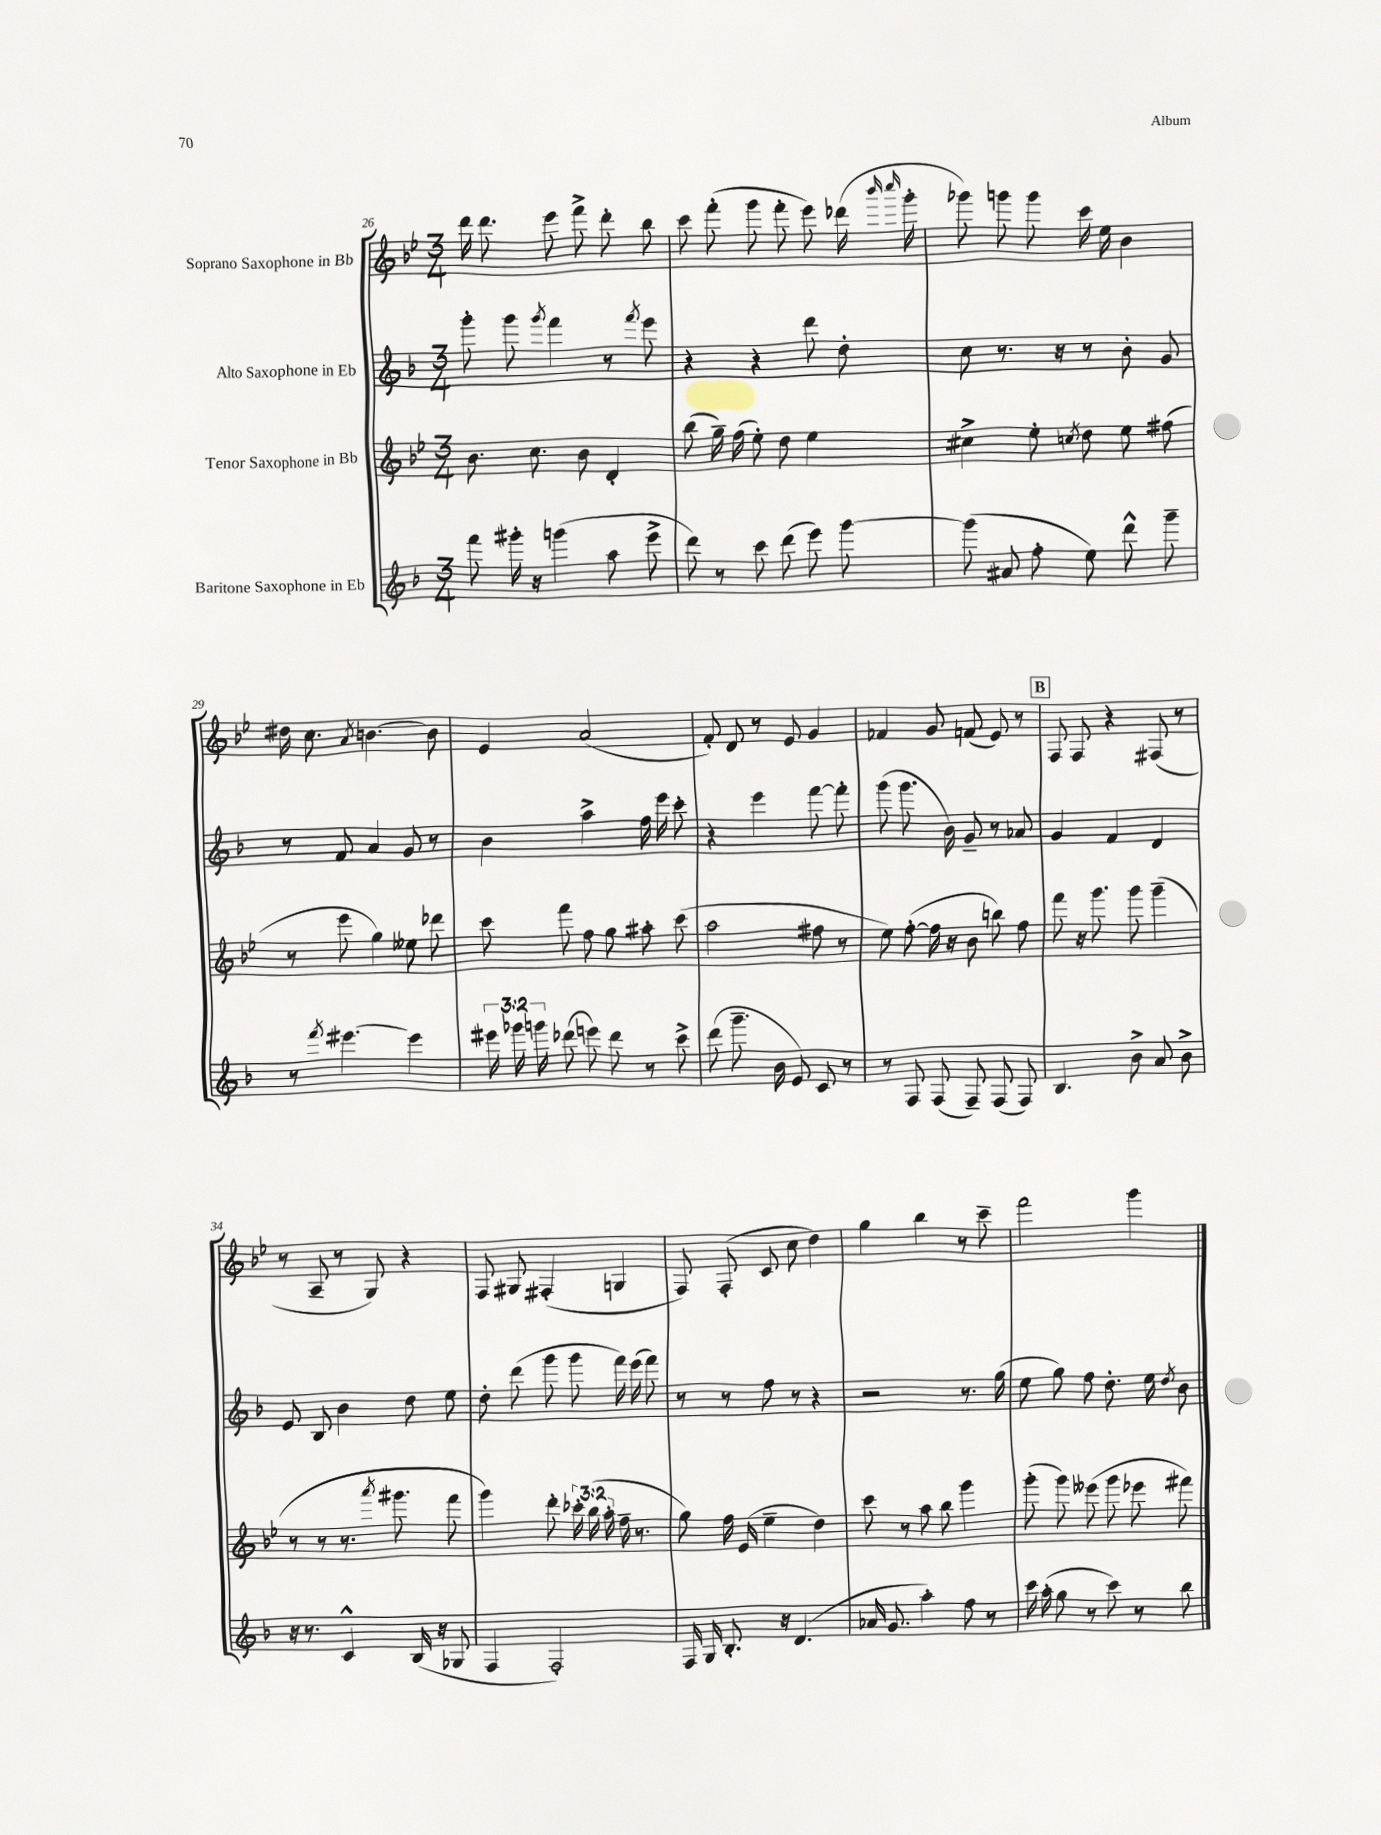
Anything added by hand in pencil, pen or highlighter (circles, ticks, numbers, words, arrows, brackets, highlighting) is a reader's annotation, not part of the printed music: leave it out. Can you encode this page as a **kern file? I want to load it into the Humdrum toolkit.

**kern	**kern	**kern	**kern
*staff4	*staff3	*staff2	*staff1
*clefG2	*clefG2	*clefG2	*clefG2
*k[b-]	*k[b-e-]	*k[b-]	*k[b-e-]
*M3/4	*M3/4	*M3/4	*M3/4
8fff	8.b-	8ggg'	16ddd
.	.	.	8.ddd
16ggg#'	.	8ggg	.
16r	8.cc	.	.
.	.	8qggg	.
(4ggg	.	4fff	8eee-
.	8b-	.	8fff^
8aa	4d'	8r	8ddd'
.	.	8qfff	.
8eee^	.	8eee	8bb-
=	=	=	=
8ddd)	(8bb-	4r	8ccc
8r	16gg~)	.	(8fff'
.	(16ff	.	.
8ccc	8ee-')	4r	8ggg
(8ddd	8dd	.	8fff'
8eee)	4ee-	8ddd	8eee-)
[8ggg	.	8dd'	(16ddd-
.	.	.	16qqbbb-
.	.	.	16qqcccc
.	.	.	16ggg'
=	=	=	=
(8ggg]	4cc#^	8cc	8ggg-)
8a#	.	8.r	8ggg
8ff'	8ee-'	.	8ggg
.	.	16r	.
.	8qcc	.	.
8ee)	8dd	8r	16ccc
.	.	.	16ee-
8ddd^^	8ee-	8b-'	4b-
8ggg~	(8ff#	8g	.
=	=	=	=
8r	8r	8r	16dd#
.	.	.	8.cc
8qfff	.	.	.
[4.eee#	8eee-	8f	.
.	.	.	8qa
.	4gg)	4a	[4.b
4eee#]	8ee--	8g	.
.	8ddd-	8r	8b]
=	=	=	=
24eee#	8ccc	4b-	4e-
24ggg-	.	.	.
24ggg	.	.	.
(8ddd-	8fff	.	.
8eee)	8ff	4aa^	(2a
8ddd-	8gg	.	.
8r	8aa#'	16ff	.
.	.	16eee	.
8ccc^	(8ccc	8ccc'	.
=	=	=	=
(8ddd	2aa	4r	8f')
8.ggg~	.	.	8d
.	.	4eee	8r
16b-	.	.	.
8e)	.	.	8e-
8c	8ff#	[8fff	4g
8r	8r	8fff']	.
=	=	=	=
8r	8ee-)	(8ggg	4f-
8F	([8ff'	8.ggg	.
(8F	16ff]	.	8g
.	16r	16b-)	.
8F~)	8b-	8g~	(8f
(8F	8bb)	8r	8e-)
8F)	8ff	8a-	8r
=	=	=	=
4.B-	8fff	4g	8F
.	16r	.	8F
.	8.ggg	.	.
.	.	4f	4r
8b-^	8ggg	.	.
8a	(4ggg~	4d	(8F#
8b-^	.	.	8r
=	=	=	=
16r	8r	8e	8r
8.r	.	.	.
.	8r	8B-	8A~
4c^^	8.r	4b-	8r
.	.	.	8G)
.	8qaaa	.	.
.	8.ggg#	.	.
(16B-	.	8dd	4r
16r	.	.	.
8G-	8fff	8ee	.
=	=	=	=
4F	4ggg)	8dd'	8F
.	.	(8ddd	8G#
2F')	8ddd'	8ggg	(4F#'
.	24ccc-'	8ggg	.
.	(24bb-	.	.
.	24aa'	.	.
.	16ff~	16fff)	4G
.	8.r	(16eee	.
.	.	8fff)	.
=	=	=	=
16F	8gg)	8r	8F)
16G	.	.	.
8.B-'	16ff	8r	(8F'
.	(16e-	.	.
.	4ee-~	8ff	8c
16r	.	.	.
(4.d	.	8r	8cc
.	4dd)	4r	4dd)
=	=	=	=
16a-	8ccc	2r	4gg
8.g	.	.	.
.	8r	.	.
4aa')	8aa	.	4bb-
.	8bb-	.	.
8ff	4ggg	8.r	8r
8r	.	.	8ccc~
.	.	(16gg	.
=	=	=	=
16ccc	(8ggg'	8ee	2fff
(16aa'	.	.	.
8gg	8ggg)	8gg)	.
8r	(8eee--	8ff	.
8ccc)	8ggg	8.dd'	.
8r	8eee-	.	4ggg
.	.	16ee	.
.	.	8qdd	.
8bb-	8fff#)	8b-	.
==	==	==	==
*-	*-	*-	*-
